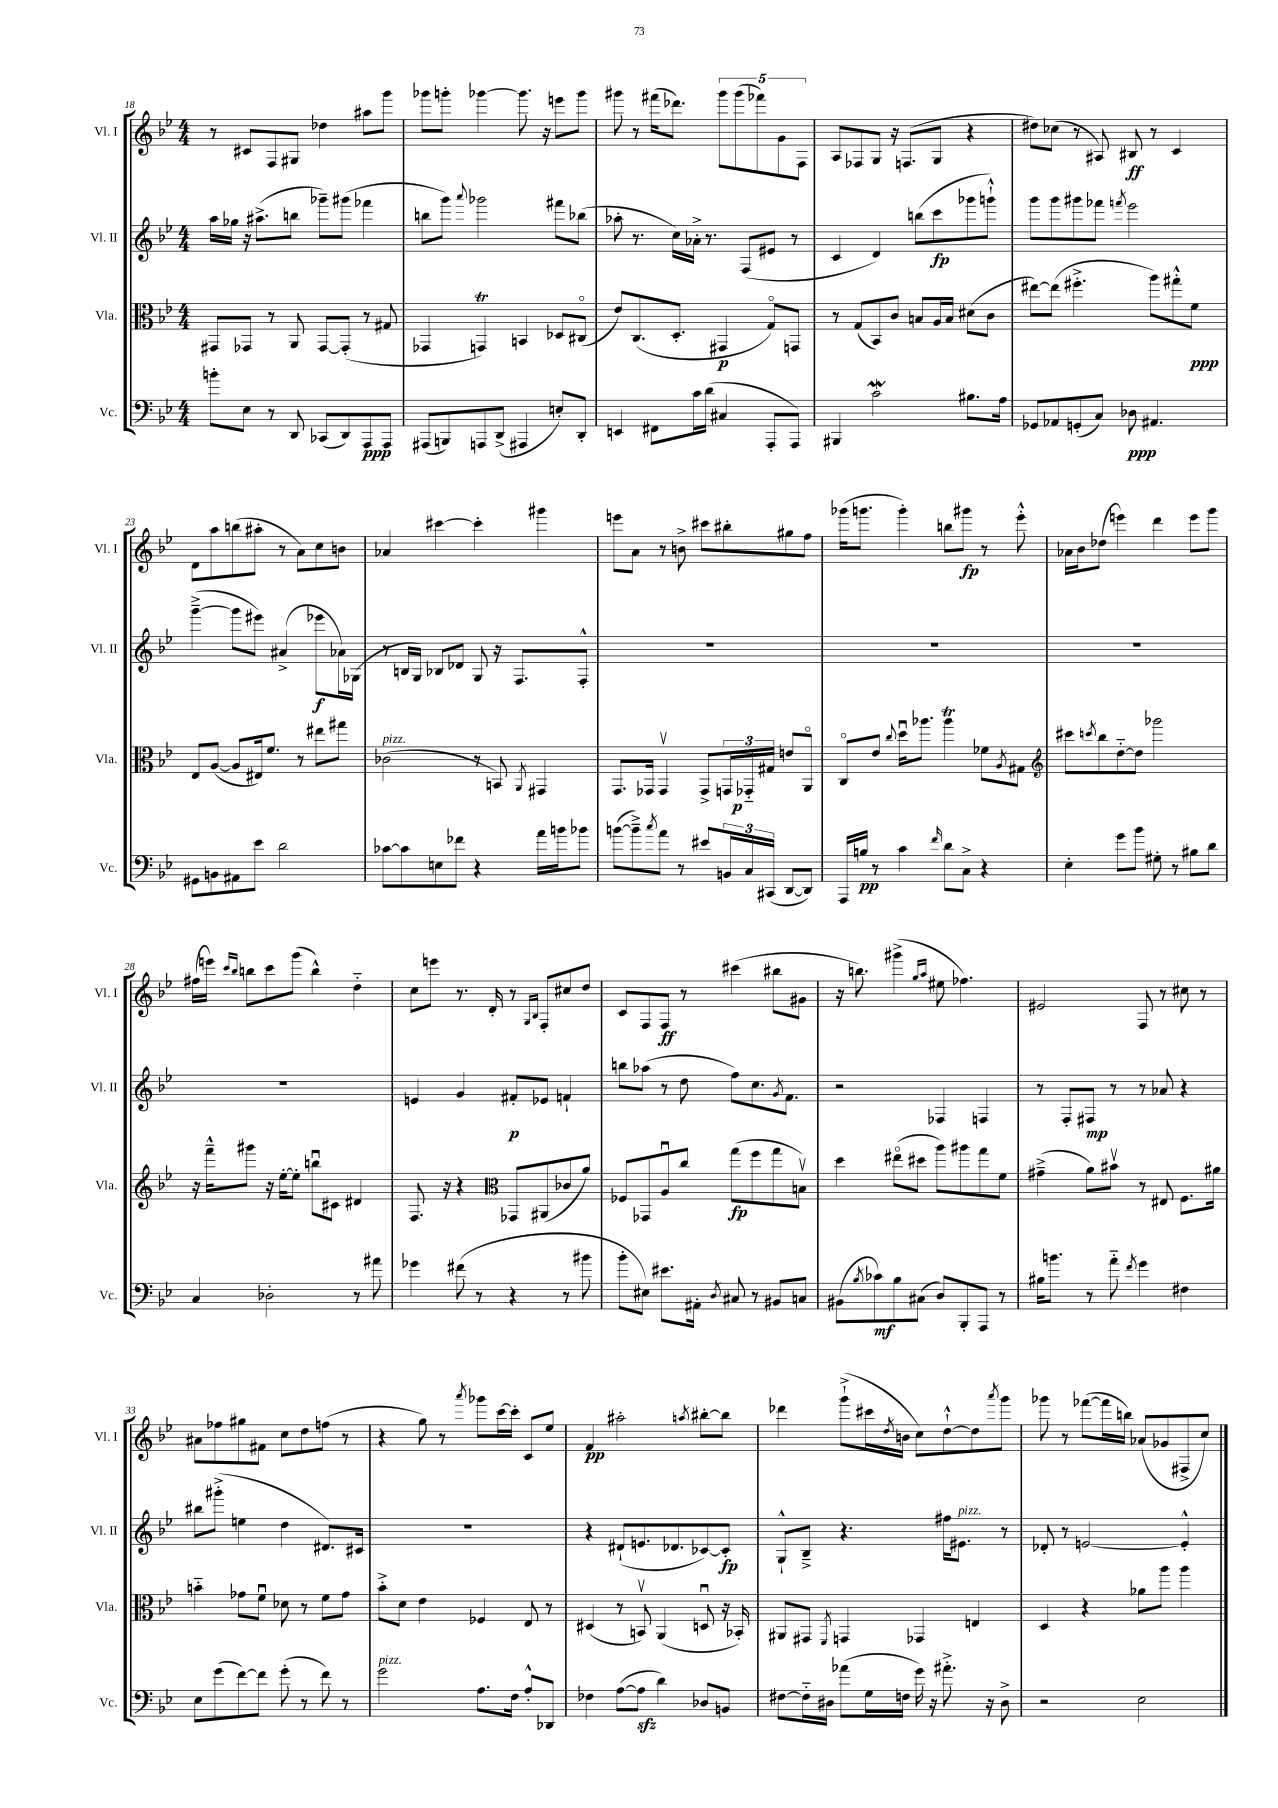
<<
\new StaffGroup <<
\new Staff = "s0" \with { instrumentName = "Vl. I" shortInstrumentName = "Vl. I" } {
    \clef treble \key bes \major \numericTimeSignature \time 4/4
    r8 cis'8 f8 gis8 des''4 ais''8 g'''8 |
    ges'''8 g'''8-. ges'''4~ ges'''8. r16 e'''8 ges'''8 |
    gis'''8 r8 fis'''16( des'''8.) \tuplet 5/4 { gis'''8 gis'''8( fes'''8) g'8 f8 } |
    a8 fes8 g8 r16 f8.( g8 r4 |
    dis''8) ces''8( r8 ais8) bis8\ff r8 c'4 |
    d'8 a''8 b''8( ais''8-. r8 a'8) c''8 b'8 |
    aes'4 cis'''4~ cis'''4-. gis'''4 |
    e'''8 a'8 r8 b'8-> cis'''8 bis''8-. gis''8 f''8 |
    ges'''16( g'''8. g'''4-.) b''8 gis'''8\fp r8 ees'''8-.-^ |
    aes'16 bes'16 des''8( e'''4) d'''4 e'''8 g'''8 |
    fis''16( e'''16) \grace { c'''16 bes''16 } b''8 c'''8 g'''8( b''4-^) d''4-_ |
    c''8 e'''8 r8. d'16-. r8 \grace { g16 bes16 } f8-. cis''8 d''8 |
    c'8 f8 f8\ff r8 cis'''4( bis''8 gis'8 |
    r16 b''8.) gis'''4->( \grace { g''16 a''16 } eis''8 fes''4.) |
    eis'2 f8 r8 cis''8 r8 |
    ais'8 fes''8 gis''8 fis'8 c''8 d''8 f''8( r8 |
    r4 g''8) r8 \acciaccatura { a'''8 } ges'''8 c'''16~ c'''16-. c'8 ees''8 |
    f'4\pp ais''2-. \acciaccatura { a''8 } bis''8~-. bis''8 |
    des'''4 g'''8-!->( cis'''16 \acciaccatura { d''8 } b'16 c''8) d''8~-!-^ d''8 \acciaccatura { a'''8 } g'''8 |
    ges'''8 r8 fes'''8~( fes'''16 b''16) aes'8( ges'8 fis8-> c''8) \bar "|." |
}
\new Staff = "s1" \with { instrumentName = "Vl. II" shortInstrumentName = "Vl. II" } {
    \clef treble \key bes \major \numericTimeSignature \time 4/4
    a''16 ges''16 r16 ais''8.->( b''8 ges'''8--) gis'''8( fes'''4 |
    b''8 g'''8) \appoggiatura { a'''8 } ges'''2 fis'''8 bes''8( |
    aes''8-. r8. c''16) aes'16-.-> r8. f8( eis'8 r8 |
    c'4 d'4) b''8( c'''8\fp ges'''8 g'''8-!-^) |
    g'''8 g'''8 gis'''8 fes'''8 \acciaccatura { f'''8 } ees'''2 |
    g'''4~--->( g'''8 eis'''8) ais'4->( ees'''8\f aes'16) ges16( |
    r8 b16 g16) bes8 des'8 g8 r16 f8. f8-.-^ |
    R1 |
    R1 |
    R1 |
    R1 |
    e'4 g'4 fis'8-.\p ees'8 f'4-! |
    b''8 aes''8( r8 d''8 f''8) c''8. \acciaccatura { g'8 } f'8. |
    r2 fes4 f4 |
    r8 f8-. fis8\mp r8 r8 aes'8 r4 |
    bis''8 gis'''8-.->( e''4 d''4 dis'8.) cis'16 |
    R1 |
    r4 dis'8-!( e'8. des'8. ces'8~) ces'8-.\fp |
    g8-!-^ bes8---> r4. fis''16 eis'8.^\markup { \italic "pizz." } r8 |
    des'8-. r8 e'2~ e'4-.-^ \bar "|." |
}
\new Staff = "s2" \with { instrumentName = "Vla." shortInstrumentName = "Vla." } {
    \clef alto \key bes \major \numericTimeSignature \time 4/4
    gis,8 ges,8 r8 a,8 ges,8~ ges,8-.( r8 gis8 |
    ges,4 g,4\trill) b,4 des8 cis8\flageolet( |
    ees'8) c8.( d8.-. gis,4\p g8\flageolet) g,8 |
    r8 g8( bes,8) c'8 b8 a16 b16 dis'8( c'8 |
    eis''8~) eis''8( fis''4.-.-> a''8) gis''8-.-^ f'8\ppp |
    ees8 a8~( a8 eis16) f'8. r8 eis''8 gis''8 |
    ces'2^\markup { \italic "pizz." }( r8 b,8) \acciaccatura { a,8 } gis,4 |
    g,8. ges,16 ges,4\upbow ges,8-> \tuplet 3/2 { g,16 ges,16-_\p gis16 } e'8 a,8\flageolet |
    c8\flageolet ees'8 \appoggiatura { c''8 } d''16\downbow aes''8. aes''4\trill fes'8 \acciaccatura { a8 } gis8 |
    \clef treble cis'''8 \acciaccatura { c'''8 } bes''8 d''8~-_ d''8 ges'''2 |
    r16 f'''16---^ gis'''8 r16 ees''16~-. ees''8-. b''8\downbow cis'8 dis'4 |
    f8. r16 r4 \clef alto ges,8 ais,8( ces'8 a'8) |
    fes8 ges,8 a8\downbow c''8 g''8\fp( f''8 g''8 b8\upbow) |
    d''4 eis''8\flageolet( dis''8 a''8) ais''8 g''8 f'8 |
    gis'4--->( a'8) bis'8\upbow r8 eis8 f8. ais'16 |
    b'4-_ ges'8 f'8\downbow des'8 r8 f'8 ges'8 |
    bes'8-.-> d'8 ees'4 fes4 ees8 r8 |
    dis4( r8 b,8\upbow) a,4( d8\downbow r16 bes,16-.) |
    ais,8 gis,8 \acciaccatura { f,8 } g,4 ges,4 e4 |
    d4 r4 aes'8 a''8 a''4 \bar "|." |
}
\new Staff = "s3" \with { instrumentName = "Vc." shortInstrumentName = "Vc." } {
    \clef bass \key bes \major \numericTimeSignature \time 4/4
    b'8-. ees8 r8 d,8 ces,8( d,8) a,,8\ppp a,,8 |
    ais,,8( b,,8) a,,8 d,8->( ais,,4 e8-.) d,8-. |
    e,4 fis,8 c'16 d'16( cis4 a,,8-. a,,8) |
    bis,,4 c'2\mordent bis8. a16 |
    ges,8 aes,8 g,8-.( c8) des8\ppp ais,4. |
    gis,8 b,8 ais,8 ees'8 d'2 |
    ces'8~ ces'8 e8 fes'8 r4 a'16 b'16 bes'8 |
    b'8~( b'8--->) \acciaccatura { c''8 } a'8 r8 eis'8 \tuplet 3/2 { b,16 c16 cis,16( } d,8~ d,8) |
    a,,16 b16\pp r8 c'4 \grace { f'16 } d'8 c8-> r4 |
    ees4-. g'8 bes'8 gis8-. r8 bis8 d'8 |
    c4 des2-. r8 ais'8 |
    ges'4 fis'8( r8 r4 r8 bis'8 |
    bes'8-. eis8) eis'8. ais,16-. \acciaccatura { d8 } cis8 r8 bis,8 c8 |
    bis,8( \acciaccatura { bes8 } ces'8\mf) bes8 cis8( d8) bes,,8-. a,,8 r8 |
    bis16 b'8. r8 a'8-_ \acciaccatura { f'8 } g'4 fis4 |
    ees8 g'8( f'8~) f'8 g'8-.( r8 f'8) r8 |
    g'2^\markup { \italic "pizz." } a8. f16 a8-.-^ des,8 |
    fes4 a8~( a8\sfz d'4) des8 b,8 |
    fis8~ fis16-_ dis16 aes'8( g16 f16 g'16) r16 ais'8.-.-> r16 dis8-> |
    r2 ees2 \bar "|." |
}
>>
>>
\layout { \context { \Score currentBarNumber = #18 } }
